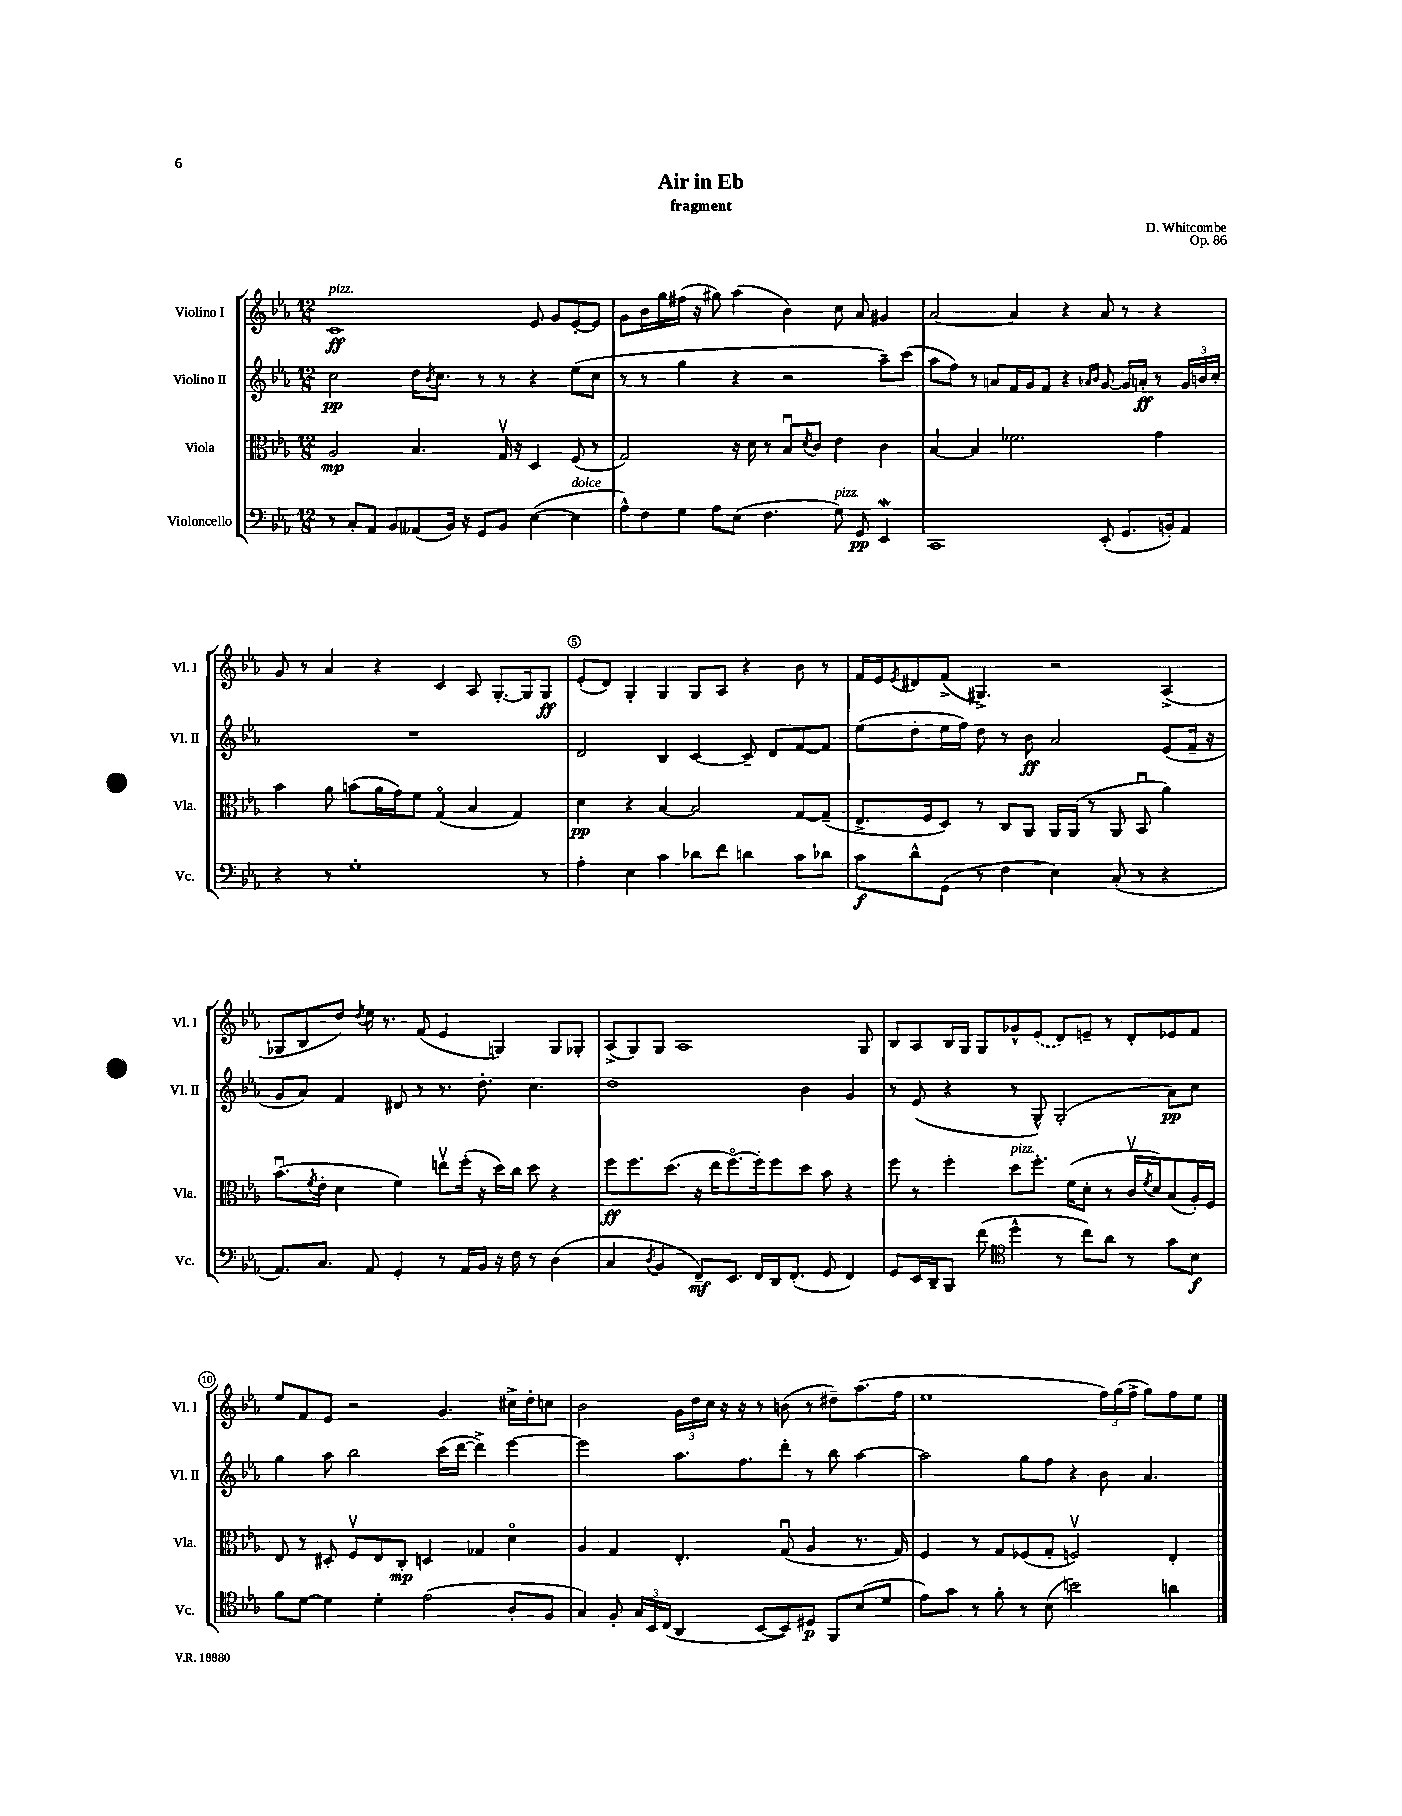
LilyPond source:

\header { title = "Air in Eb" composer = "D. Whitcombe" subtitle = "fragment" opus = "Op. 86" }
<<
\new StaffGroup <<
\new Staff = "s0" \with { instrumentName = "Violino I" shortInstrumentName = "Vl. I" } {
    \clef treble \key ees \major \numericTimeSignature \time 12/8
    c'1\ff^\markup { \italic "pizz." } ees'8 g'8 ees'8~-. ees'8 |
    g'8 bes'16 g''16 fis''16( r16 gis''8) aes''4( bes'4) c''8 aes'8 gis'4 |
    aes'2~ aes'4 r4 aes'8 r8 r4 |
    g'8 r8 aes'4 r4 c'4 aes8 g8.~-. g16 g8\ff |
    ees'8-.( d'8) g4-. g4 g8 aes8 r4 bes'8 r8 |
    f'16 ees'16 \acciaccatura { ees'8 } dis'8 f'8->( gis4.->) r2 aes4->( |
    ges8 bes8 d''8) \acciaccatura { d''8 } ees''16 r8. f'8( ees'4 g4) g8 ges8-. |
    aes8->( g8) g8 aes1 g8 |
    bes8 aes8 bes16 g16 g8 ges'8-^ \once \slurDashed ees'8( d'8) e'8-- r8 d'8-. ees'8 f'8 |
    ees''8 f'8 ees'8 r2 g'4. cis''16-> d''16-. c''8 |
    bes'2 \tuplet 3/2 { g'16 d''16 c''16 } r16 r16 r8 b'8( r8 dis''8--) aes''8.( f''16 |
    ees''1 \tuplet 3/2 { f''16) g''16( f''16-> } g''8) f''8 ees''8 \bar "|." |
}
\new Staff = "s1" \with { instrumentName = "Violino II" shortInstrumentName = "Vl. II" } {
    \clef treble \key ees \major \numericTimeSignature \time 12/8
    c''2\pp d''16 \acciaccatura { bes'8 } c''8. r8 r8 r4 ees''8( c''8 |
    r8 r8 g''4 r4 r2 aes''8--) c'''8( |
    aes''8 f''8) r8 a'8 f'16 g'16 f'8 r4 \grace { aes'16 bes'16 } g'8~ g'16 a'16-.\ff r8 \tuplet 3/2 { g'16 b'16 c''16-. } |
    R1. |
    d'2 bes4 c'4~ c'8-- d'8 f'8~ f'8 |
    ees''8( d''8-. ees''16 f''16) d''8 r8 bes'8\ff aes'2 ees'8( f'16-- r16 |
    g'8 aes'8) f'4 dis'8 r8 r8. d''8.-. c''4. |
    d''1 bes'4 g'4 |
    r8 ees'8( r4 r8 g8-^) g2-.( aes'8\pp) c''8 |
    g''4 aes''8 bes''2 c'''16( d'''16~ d'''4->) ees'''4~ |
    ees'''2 aes''8. f''8. d'''8-. r8 bes''8 aes''4~ |
    aes''2 g''8 f''8 r4 bes'8 aes'4. \bar "|." |
}
\new Staff = "s2" \with { instrumentName = "Viola" shortInstrumentName = "Vla." } {
    \clef alto \key ees \major \numericTimeSignature \time 12/8
    aes2\mp bes4. g16\upbow r16 d4 f8( r8 |
    g2) r16 d'16 r8 bes8\downbow \acciaccatura { d'8 } c'8 ees'4 c'4 |
    bes4~ bes4 fes'2. g'4 |
    bes'4 aes'8 b'8( aes'16 g'16) f'8 g4\flageolet( bes4 g4) |
    d'4\pp r4 bes4~ bes2 g8~ g8--( |
    ees8.-> f16 d8) r8 c8 aes,8 aes,16 aes,16( r8 aes,8 bes,8\downbow aes'4) |
    bes'8.\downbow( \acciaccatura { f'8 } ees'16-. d'4 f'4) e''8\upbow f''16-.( r16 d''16) c''16 d''8 r4 |
    f''8\ff f''8. d''8.( r16 ees''16 f''8.~\flageolet) f''16-. f''8 d''8 bes'8 r4 |
    f''8 r8 f''4-. d''8^\markup { \italic "pizz." } f''8.-. f'16( d'8-. r8 c'16\upbow \acciaccatura { f'8 } d'16) bes8( aes16-.) f16 |
    ees8 r8 dis8-. f8\upbow ees8 c8-.\mp d4 ges4 d'4\flageolet |
    aes4 g4 ees4.-. g8\downbow( aes4 r8. g16) |
    f4 r8 g8 fes8( g8-. f2\upbow) ees4-. \bar "|." |
}
\new Staff = "s3" \with { instrumentName = "Violoncello" shortInstrumentName = "Vc." } {
    \clef bass \key ees \major \numericTimeSignature \time 12/8
    r8 c8-. aes,8 bes,8 aeses,8( bes,16) r16 g,8 bes,8 ees4~( ees4^\markup { \italic "dolce" } |
    aes8-^) f8 g8 aes8 ees8( f4. g8^\markup { \italic "pizz." }) g,8\pp ees,4\mordent |
    c,1 ees,8-.( g,8. b,16-.) aes,8 |
    r4 r8 g1-. r8 |
    aes4-. ees4 c'4 des'8 f'8 d'4 c'8 des'8 |
    c'8\f d'8-^ g,8( r8 f4 ees4) c8-.( r8 r4 |
    aes,8.) c8. aes,8 g,4-. r8 aes,16 bes,16 r16 f16 r8 d4( |
    c4 \acciaccatura { d8 } bes,4 f,8--\mf) ees,8. f,16 d,16 f,8.-.( g,8 f,4) |
    g,8 ees,16 d,16-- bes,,8 f'8( \clef tenor d''4-^ r8 c''8) aes'8 r8 g'8 bes8\f |
    f'8 d'8~ d'4 d'4-. ees'2( aes8-. f8 |
    g4) f8-. \tuplet 3/2 { g16 bes,16 c16( } aes,4 bes,8~ bes,8) dis8\p f,8 bes8( d'8 |
    ees'8) g'8 r8 f'8-. r8 bes8( b'2) a'4 \bar "|." |
}
>>
>>
\layout { \context { \Score \override BarNumber.break-visibility = ##(#f #t #t) barNumberVisibility = #(every-nth-bar-number-visible 5) \override BarNumber.stencil = #(make-stencil-circler 0.1 0.3 ly:text-interface::print) } }
